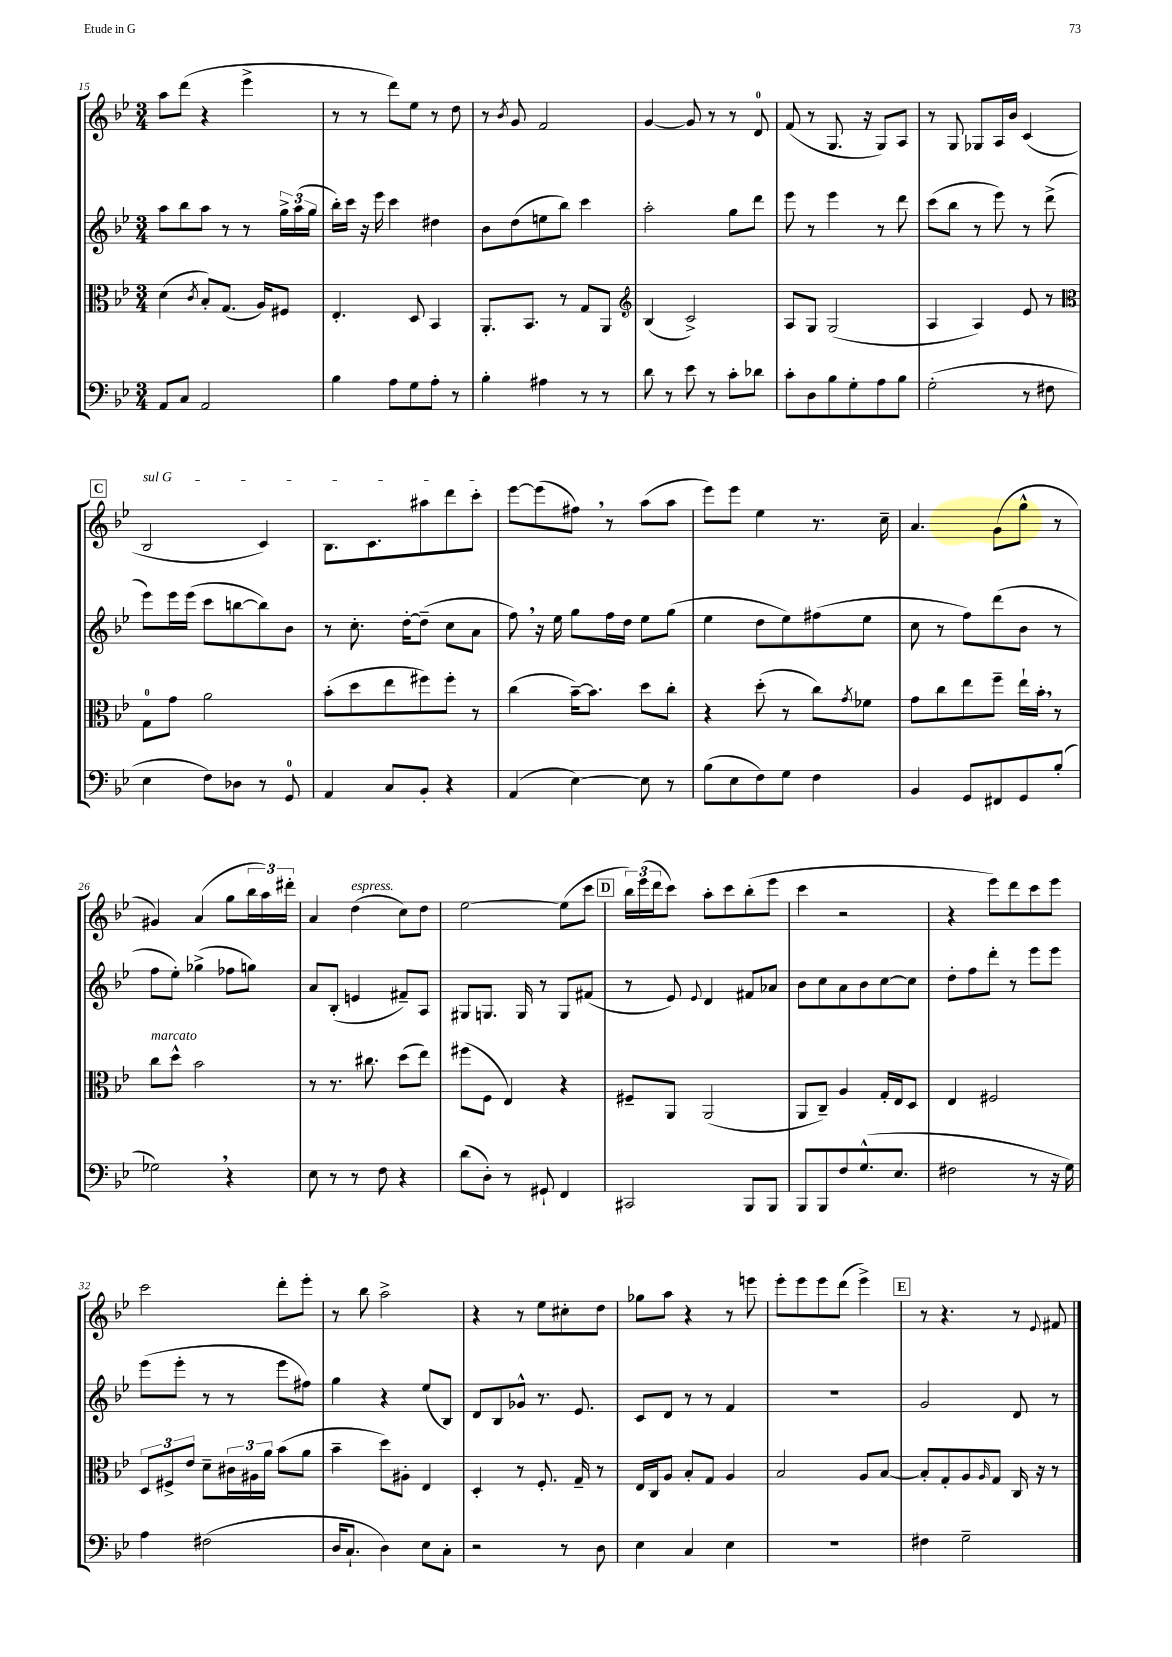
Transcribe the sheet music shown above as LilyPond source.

<<
\new StaffGroup <<
\new Staff = "s0" {
    \clef treble \key bes \major \numericTimeSignature \time 3/4
    a''8 d'''8( r4 ees'''4-> |
    r8 r8 d'''8) ees''8 r8 d''8 |
    r8 \acciaccatura { bes'8 } g'8 f'2 |
    g'4~ g'8 r8 r8 d'8-0 |
    f'8( r8 g8. r16 g8) a8 |
    r8 g8 ges8 a16 bes'16 c'4( |
    \mark \markup { \box "C" } \once \override TextSpanner.bound-details.left.text = \markup { \italic "sul G" } bes2\startTextSpan c'4) |
    bes8. c'8. ais''8 d'''8 c'''8-.\stopTextSpan |
    ees'''8~ ees'''8( fis''8) \breathe r8 a''8( a''8 |
    ees'''8) ees'''8 ees''4 r8. c''16-- |
    a'4. g'8( g''8-^ r8 |
    gis'4) a'4( g''8 \tuplet 3/2 { bes''16 a''16) dis'''16-. } |
    a'4 d''4^\markup { \italic "espress." }( c''8) d''8 |
    ees''2~ ees''8( c'''8 |
    \mark \markup { \box "D" } \tuplet 3/2 { bes''16) ees'''16( d'''16 } c'''8) a''8-. c'''8 bes''8-.( ees'''8 |
    c'''4 r2 |
    r4 ees'''8) d'''8 c'''8 ees'''8 |
    c'''2 d'''8-. ees'''8-. |
    r8 bes''8 a''2-> |
    r4 r8 ees''8 cis''8-. d''8 |
    ges''8 a''8 r4 r8 e'''8 |
    ees'''8-. ees'''8 ees'''8 d'''8( ees'''4->) |
    \mark \markup { \box "E" } r8 r4. r8 \appoggiatura { ees'8 } fis'8 \bar "|." |
}
\new Staff = "s1" {
    \clef treble \key bes \major \numericTimeSignature \time 3/4
    a''8 bes''8 a''8 r8 r8 \tuplet 3/2 { g''16-> a''16( g''16 } |
    bes''16-.) c'''16 r16 ees'''16 c'''4 dis''4 |
    bes'8 d''8( e''8 bes''8) c'''4 |
    a''2-. g''8 d'''8 |
    ees'''8 r8 ees'''4 r8 d'''8 |
    c'''8( bes''8 r8 ees'''8) r8 d'''8->( |
    \mark \markup { \box "C" } ees'''8) ees'''16 ees'''16( c'''8 b''8~ b''8) bes'8 |
    r8 c''8.-. d''16~-. d''8--( c''8 a'8 |
    f''8) \breathe r16 ees''16 g''8 f''16 d''16 ees''8 g''8( |
    ees''4 d''8 ees''8) fis''8( ees''8 |
    c''8 r8 f''8) d'''8( bes'8 r8 |
    f''8 ees''8-.) ges''4->( fes''8 g''8) |
    a'8 bes8-.( e'4 fis'8--) a8 |
    gis8 g8. g16 r8 g8 fis'8( |
    \mark \markup { \box "D" } r8 ees'8) \appoggiatura { ees'8 } d'4 fis'8 aes'8 |
    bes'8 c''8 a'8 bes'8 c''8~ c''8 |
    d''8-. f''8 d'''8-. r8 ees'''8 ees'''8 |
    ees'''8( ees'''8-. r8 r8 ees'''8 fis''8) |
    g''4 r4 ees''8( bes8) |
    d'8 bes8 ges'8-^ r8. ees'8. |
    c'8 d'8 r8 r8 f'4 |
    R2. |
    \mark \markup { \box "E" } g'2 d'8 r8 \bar "|." |
}
\new Staff = "s2" {
    \clef alto \key bes \major \numericTimeSignature \time 3/4
    d'4( \acciaccatura { c'8 } bes8-.) g8.( a16) fis8 |
    ees4.-. d8 bes,4 |
    a,8.-. bes,8. r8 g8 a,8 |
    \clef treble bes4( c'2->) |
    a8 g8 g2( |
    a4 a4) ees'8 r8 |
    \mark \markup { \box "C" } \clef alto g8-0 g'8 a'2 |
    bes'8-.( d''8 ees''8 fis''8) fis''8-. r8 |
    c''4( bes'16~--) bes'8. d''8 c''8-. |
    r4 d''8-.( r8 c''8) \acciaccatura { g'8 } fes'8 |
    g'8 c''8 ees''8 f''8-- ees''16-! bes'16-. \breathe r8 |
    c''8^\markup { \italic "marcato" } d''8-^ bes'2 |
    r8 r8. cis''8. d''8( ees''8) |
    fis''8( f8 ees4) r4 |
    \mark \markup { \box "D" } fis8-- a,8 a,2( |
    a,8 c8--) a4 g16-. ees16 d8 |
    ees4 fis2 |
    \tuplet 3/2 { d8 fis8-> ees'8 } d'8-- \tuplet 3/2 { cis'16 ais16 a'16 } bes'8( a'8 |
    bes'4-- d''8) ais8-. ees4 |
    d4-. r8 f8.-. g16-- r8 |
    ees16 c16 a8 bes8-. g8 a4 |
    bes2 a8 bes8~ |
    \mark \markup { \box "E" } bes8-. g8-. a8 \grace { a16 } g8 c16 r16 r8 \bar "|." |
}
\new Staff = "s3" {
    \clef bass \key bes \major \numericTimeSignature \time 3/4
    a,8 c8 a,2 |
    bes4 a8 g8 a8-. r8 |
    bes4-. ais4 r8 r8 |
    d'8 r8 ees'8 r8 c'8-. des'8 |
    c'8-. d8 bes8 g8-. a8 bes8 |
    g2-.( r8 fis8 |
    \mark \markup { \box "C" } ees4 f8) des8 r8 g,8-0 |
    a,4 c8 bes,8-. r4 |
    a,4( ees4~) ees8 r8 |
    bes8( ees8 f8) g8 f4 |
    bes,4 g,8 fis,8 g,8 bes8-.( |
    ges2) \breathe r4 |
    ees8 r8 r8 f8 r4 |
    d'8( d8-.) r8 gis,8-! f,4 |
    \mark \markup { \box "D" } cis,2 bes,,8 bes,,8 |
    bes,,8 bes,,8 f8 g8.-^( ees8. |
    fis2 r8 r16 g16) |
    a4 fis2( |
    d16 c8.-! d4) ees8 c8-. |
    r2 r8 d8 |
    ees4 c4 ees4 |
    R2. |
    \mark \markup { \box "E" } fis4 g2-- \bar "|." |
}
>>
>>
\layout { \context { \Score currentBarNumber = #15 } }
